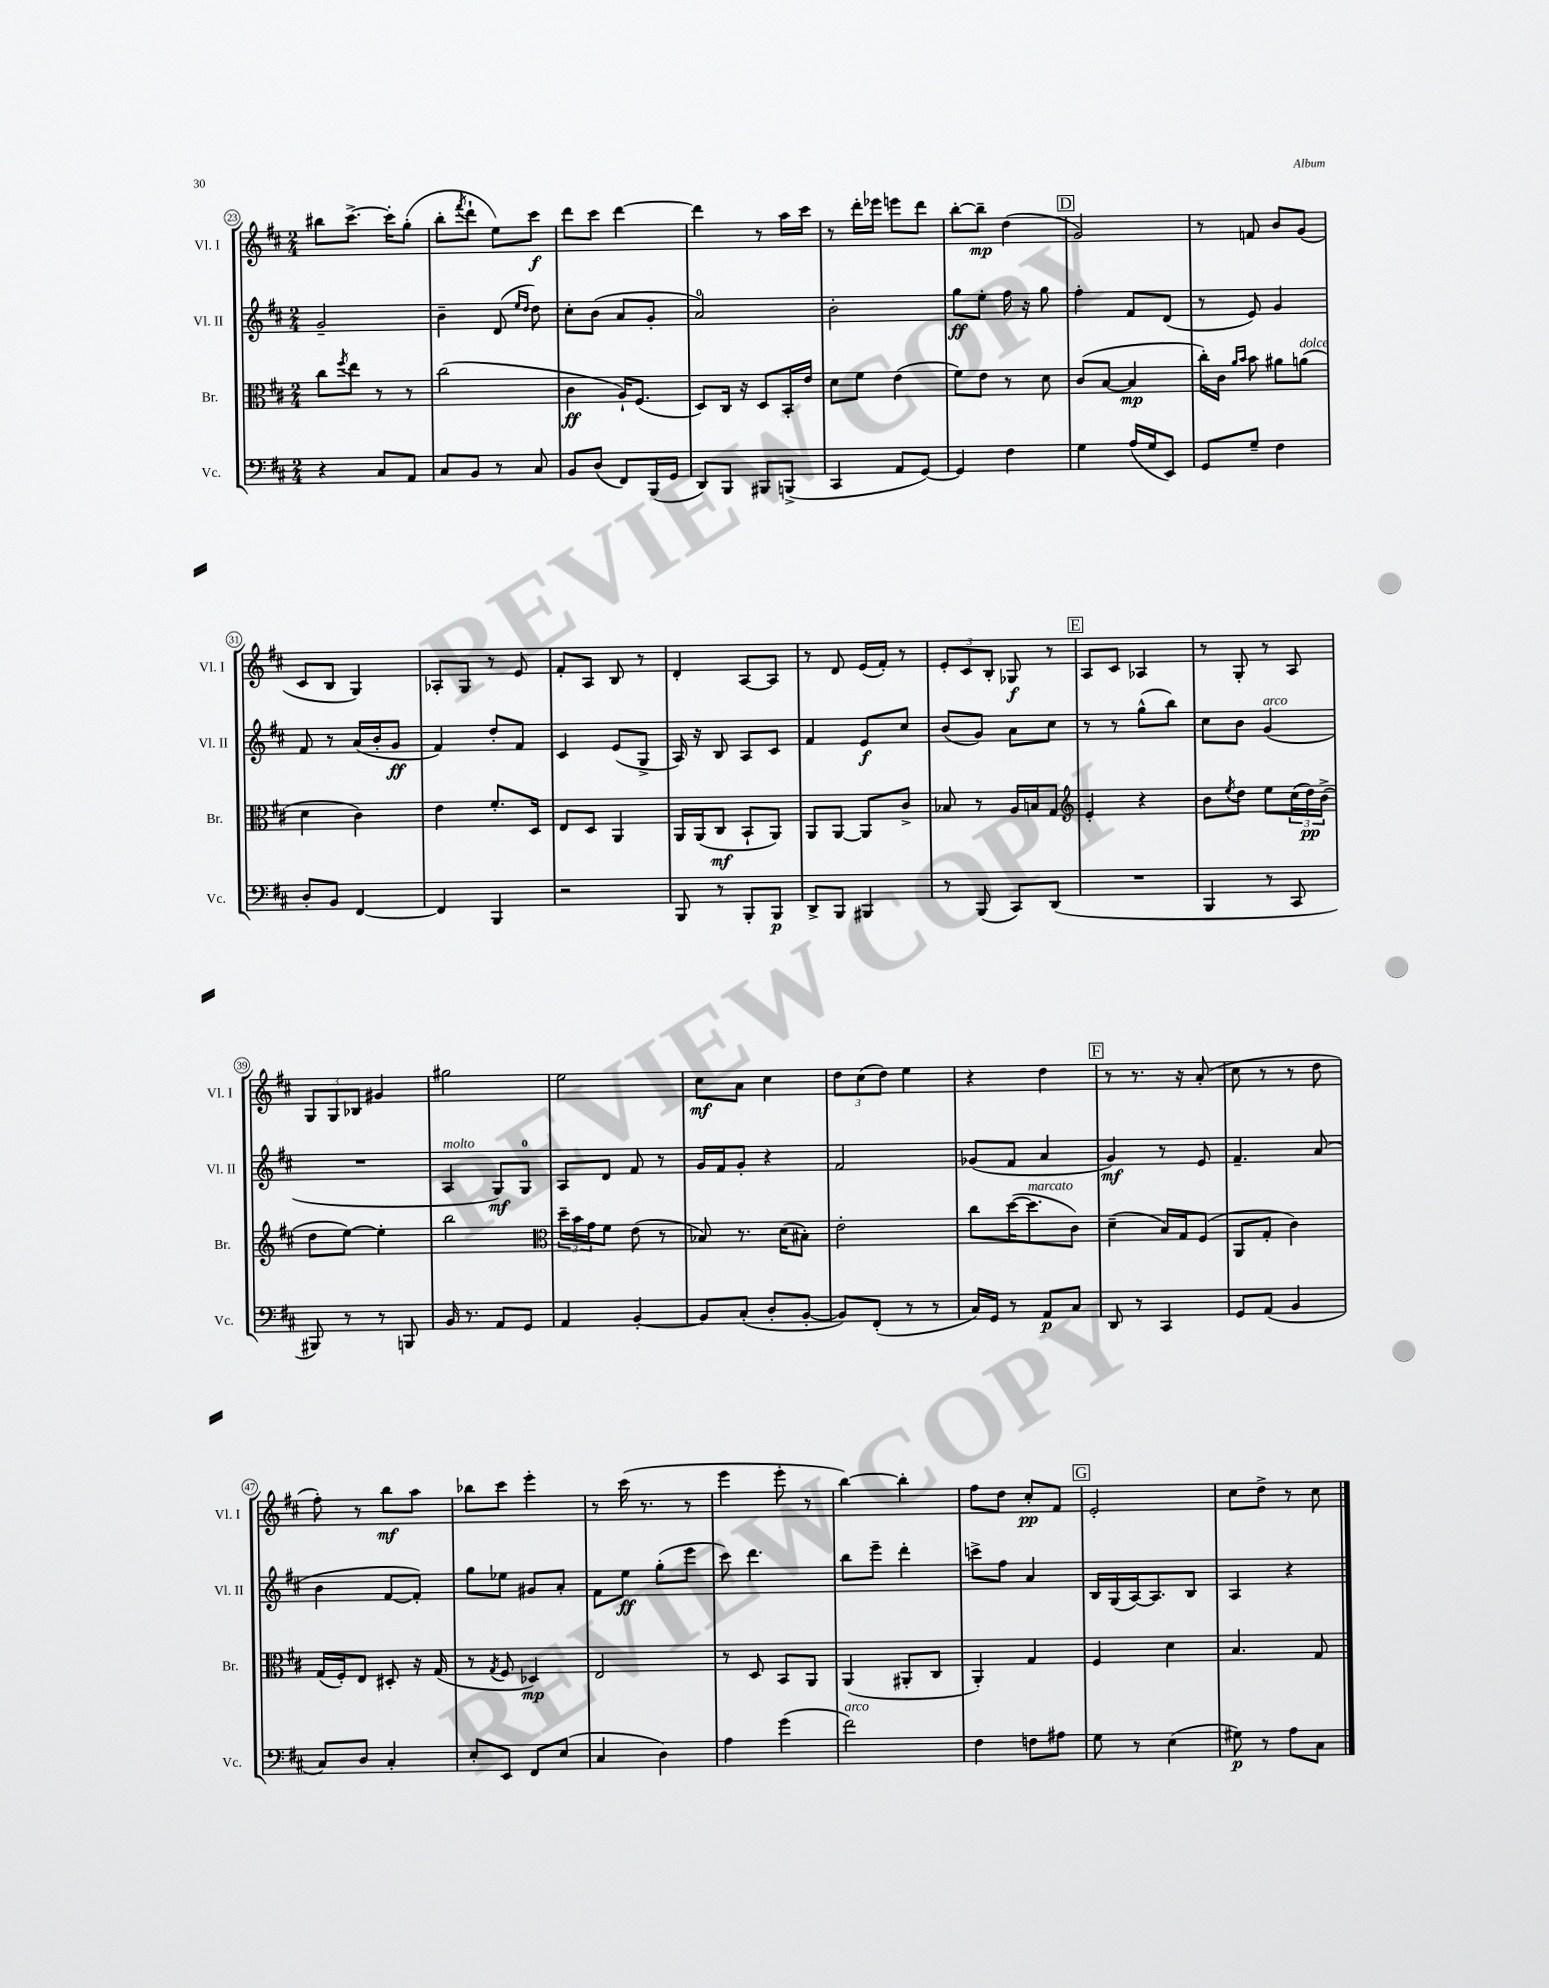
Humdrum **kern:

**kern	**kern	**kern	**kern
*staff4	*staff3	*staff2	*staff1
*clefF4	*clefC3	*clefG2	*clefG2
*k[f#c#]	*k[f#c#]	*k[f#c#]	*k[f#c#]
*M2/4	*M2/4	*M2/4	*M2/4
4r	8cc#\L	2g~/	8bb#\L
.	8qff#/	.	.
.	8ee\J	.	[8.ccc#^\J
8C#/L	8r	.	.
.	.	.	16ccc#'\]LK
8AA/J	8r	.	(8gg'\J
=	=	=	=
8C#/L	(2cc#\	4b~\	8bb'\L
.	.	.	8qfff#/
8BB/J	.	.	8ddd`\J
8r	.	(8d/	8ee\L)
.	.	16qqee/LL	.
.	.	16qqdd/JJ	.
8C#/	.	8dd\)	8ccc#\J
=	=	=	=
8BB/L	4c#\	8cc#'\L	8ddd\L
(8D/J	.	(8b\J	8ccc#\J
8FF#/L)	16A`/LK)	8a/L	[4ddd\
.	(8.F#/J	.	.
(16BBB/L	.	8g'/J	.
16GG/JJ	.	.	.
=	=	=	=
8DD/L)	8D/L)	2a/)	4ddd\]
8BBB/J	16C#/Jk	.	.
.	16r	.	.
8BBB#/L	8D/L	.	8r
(8BBB^/J	16BB'/L	.	16aa\LL
.	16e/JJ	.	16ccc#\JJ
=	=	=	=
4CC#/	8d\L	2b'\	8r
.	8f#\J	.	16ddd'\LL
.	.	.	16eee-\JJ
8AA/L	(4e\	.	8eee\L
[8GG/J)	.	.	8ddd\J
=	=	=	=
4GG/]	8f#\L)	8gg\L	[8bb'\L
.	8e\J	8ee'\J	8bb~\]J
4F#\	8r	16ff#\	(4dd\
.	.	16r	.
.	8d\	8gg\	.
=	=	=	=
4G\	(8c#/L	4ff#'\	2g/)
.	[8B/J	.	.
(16A/LL	4B/]	8f#/L	.
16G/J	.	.	.
8EE/J)	.	(8d/J	.
=	=	=	=
8GG/L	16cc#'\LL)	8r	8r
.	16c#\JJ	.	.
.	16qqa/LL	.	.
.	16qqb/JJ	.	.
8G~/J	8b\	8e/)	8f/
4F#\	8a#\L	4g/	8b/L
.	(8a\J	.	(8g/J
=	=	=	=
8D'/L	4d\	8f#/	8c#/L
8BB/J	.	8r	8B/J
[4FF#/	4c#\)	(16a/LL	4G/)
.	.	16b'/J	.
.	.	8g/J	.
=	=	=	=
4FF#/]	4e\	4f#/)	8A-'/L
.	.	.	8G/J
4BBB/	8.f#'/L	8dd'/L	8r
.	.	8f#/J	8e/
.	16D/Jk	.	.
=	=	=	=
2r	8E/L	4c#/	8f#'/L
.	8D/J	.	8A/J
.	4AA/	(8e/L	8B/
.	.	8G^/J	8r
=	=	=	=
8BBB/	16AA/LL	16A/)	4d'/
.	(16AA/J	16r	.
8r	8C#/J	8B/	.
8BBB'/L	8BB`/L	8A/L	[8A/L
8BBB/J	8AA/J)	8c#/J	8A/]J
=	=	=	=
8DD^/L	8AA/L	4f#/	8r
8BBB/J	[8AA/J	.	8d/
4BBB#/	8AA/]L	8e/L	(16e/LL
.	.	.	16f#'/JJ)
.	8c#^/J	8cc#/J	8r
=	=	=	=
8r	8B-/	(8b/L	12e'/L
.	.	.	12c#/
(8BBB/	8r	8g/J)	.
.	.	.	12B'/J
8CC#/L)	16A/LL	8a\L	8G-/
.	16B/J	.	.
(8DD/J	8G/J	8cc#\J	8r
=	=	=	=
*	*clefG2	*	*
2r	4e'/	8r	8A/L
.	.	8r	8c#/J
.	4r	(8gg^^\L	4A-/
.	.	8bb\J)	.
=	=	=	=
4BBB/	8b\L	8cc#\L	8r
.	8qee/	.	.
.	8dd\J	8b\J	8G'/
8r	8ee\L	(4g/	8r
8CC#/	(24cc#\L	.	8A/
.	24dd\)	.	.
.	(24b^\JJ	.	.
=	=	=	=
8BBB#/)	8dd\L	2r	12G/L
.	.	.	12G/
8r	[8ee\J)	.	.
.	.	.	12B-/J
8r	4ee'\]	.	4g#/
8BBB/	.	.	.
=	=	=	=
16BB/	2bb\	4A/	2gg#\
8.r	.	.	.
8AA/L	.	8G/L)	.
8GG/J	.	8G/J	.
=	=	=	=
*	*clefC3	*	*
4AA/	24dd~\LL	8A/L	2ee\
.	24b\	.	.
.	24g\J	.	.
.	8f#\J	8d/J	.
[4BB'/	(8e\	8f#/	.
.	8r	8r	.
=	=	=	=
8BB/]L	8B-/)	16g/LL	8cc#\L
.	.	16f#/J	.
(8C#'/J	8.r	8g'/J	8a\J
8D'/L	.	4r	4cc#\
.	(16d\LK	.	.
[8BB'/J	8B#'\J)	.	.
=	=	=	=
8BB/]L)	2e'\	2f#/	12dd\L
.	.	.	(12cc#\
(8FF#'/J	.	.	.
.	.	.	12dd\J)
8r	.	.	4ee\
8r	.	.	.
=	=	=	=
16C#/LL)	8cc#\L	(8g-/L	4r
16GG/JJ	.	.	.
8r	([16dd\K	8f#/J	.
.	8.dd\]	.	.
8AA/L	.	4a/	4dd\
8C#/J	8c#\J)	.	.
=	=	=	=
8DD/	(4d~\	4g/)	8r
8r	.	.	8.r
4CC#/	16B/LL)	8r	.
.	16G/J	.	16r
.	(8F#/J	8e/	(8a'/
=	=	=	=
8GG/L	8AA/L	4.f#~/	8cc#\
(8AA/J	8G'/J	.	8r
4BB/	4c#\)	.	8r
.	.	(8a/	8dd\
=	=	=	=
8C#/L)	(16G/LL	4b\	8ff#'\)
.	16F#'/J)	.	.
8D/J	8E/J	.	8r
4C#'/	8D#'/	[8f#/L	8bb\L
.	16r	8f#'/]J)	8aa\J
.	(16G/	.	.
=	=	=	=
8E'/L	8r	8gg\L	8bb-\L
.	8qG/	.	.
8EE/J	8F#/	8ee-\J	8ccc#\J
8FF#/L	4D-/)	8g#/L	4eee'\
(8E/J	.	8a'/J	.
=	=	=	=
4C#/	2E/	8f#\L	8r
.	.	8ee\J	(16ccc#\
.	.	.	8.r
4D\)	.	(8gg'\L	.
.	.	8eee\J	8r
=	=	=	=
4A\	8r	8ccc#\)	4eee\
.	8D/	4.ddd\	.
(4g\	8BB/L	.	8eee'\
.	8AA/J	.	8r
=	=	=	=
2f#\)	(4AA/	8bb\L	[4bb\)
.	.	8eee~\J	.
.	8AA#'/L	4ddd'\	4bb'\]
.	8C#/J	.	.
=	=	=	=
4F#\	4AA'/)	8ccc^\L	8ff#\L
.	.	8ff#\J	8dd\J
8F\L	4G/	4a/	8cc#'/L
8A#\J	.	.	8f#/J
=	=	=	=
8G\	4F#/	16B/LL	2e'/
.	.	(16G/	.
8r	.	[16A/J)	.
.	.	8.A/]	.
(4E\	4d\	.	.
.	.	8B/J	.
=	=	=	=
8G#\)	4.B/	4A/	8cc#\L
8r	.	.	8dd^\J
8A\L	.	4r	8r
8C#\J	8G/	.	8cc#\
==	==	==	==
*-	*-	*-	*-
